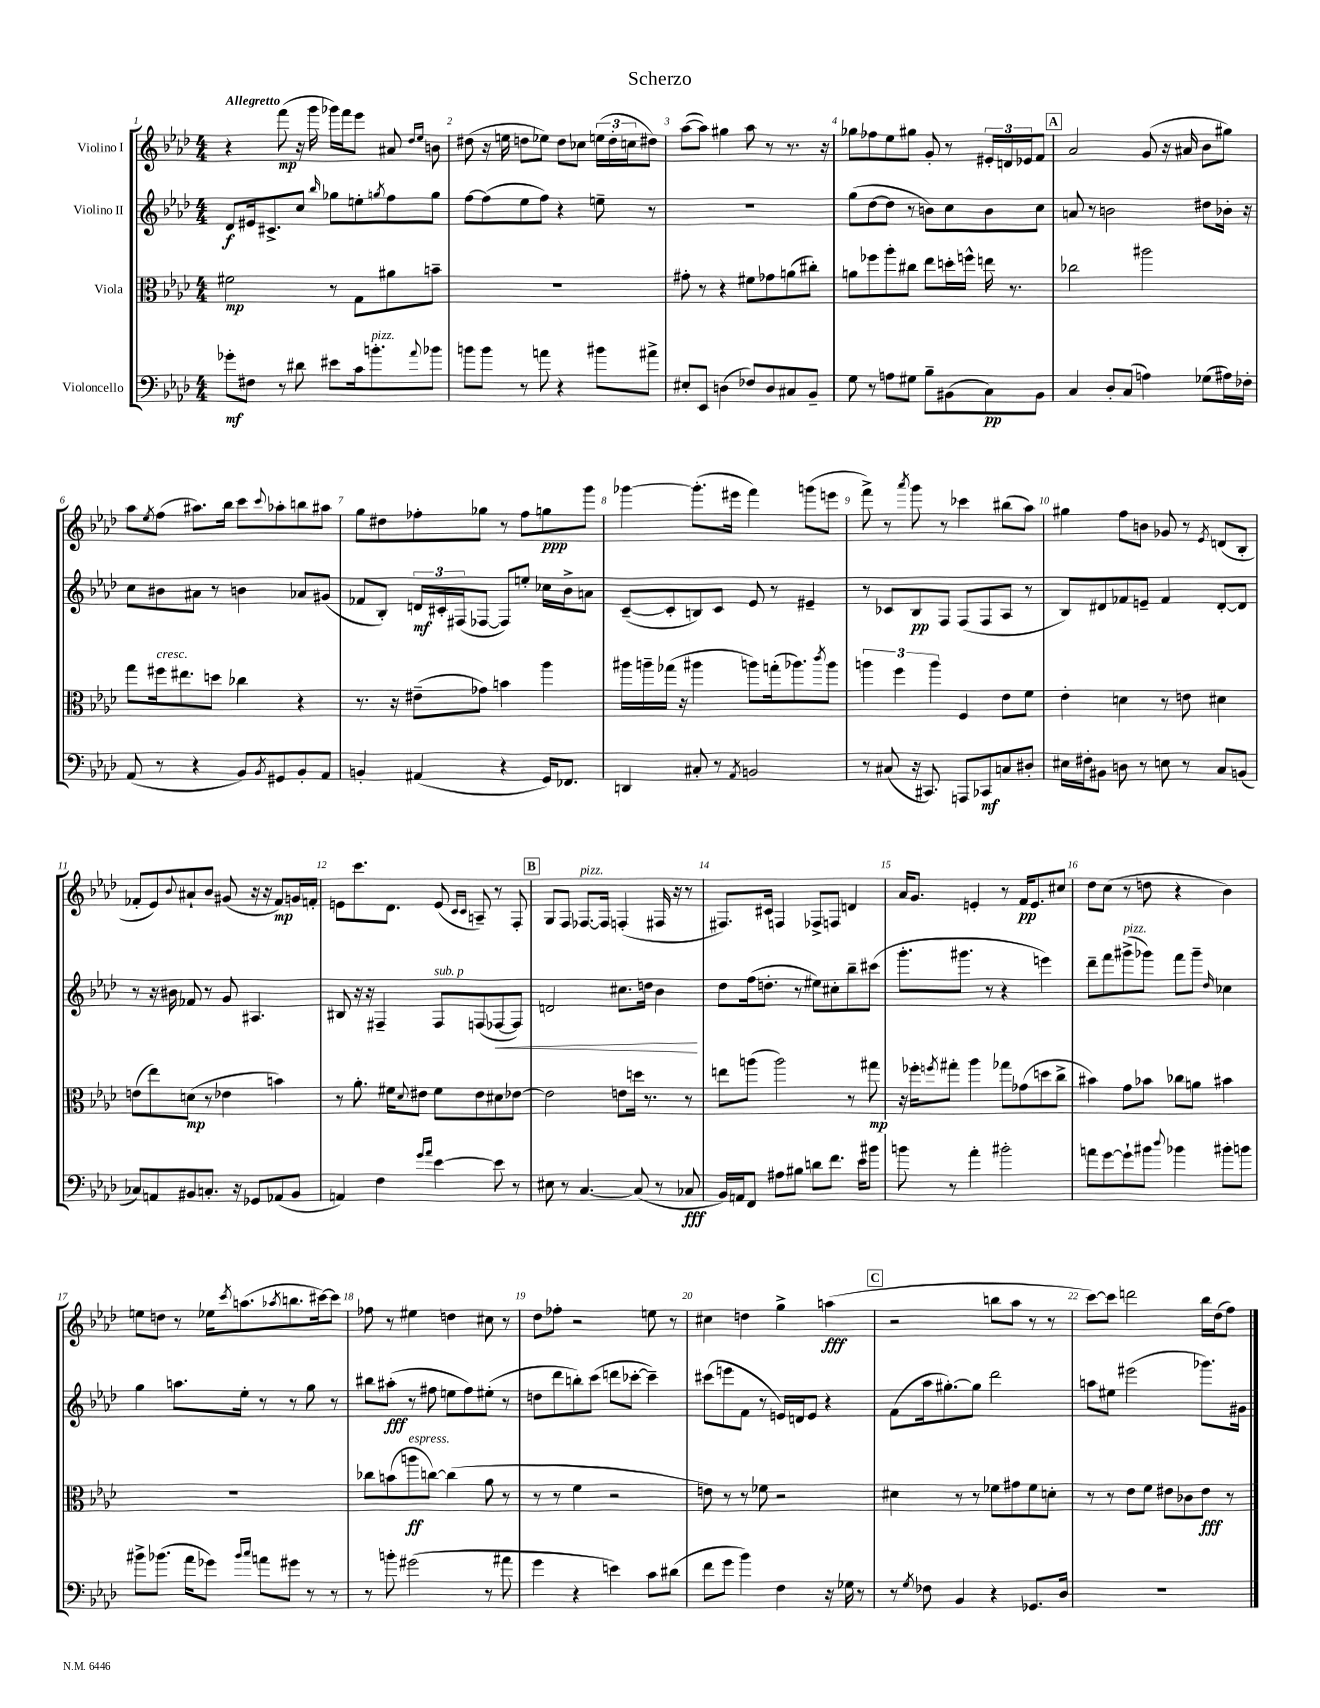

**kern	**kern	**kern	**kern
*staff4	*staff3	*staff2	*staff1
*clefF4	*clefC3	*clefG2	*clefG2
*k[b-e-a-d-]	*k[b-e-a-d-]	*k[b-e-a-d-]	*k[b-e-a-d-]
*M4/4	*M4/4	*M4/4	*M4/4
8g-'	2f#	8d-	4r
8F#	.	16e#	.
.	.	8.c#^	.
8r	.	.	(8fff
8d#	.	8cc	16r
.	.	.	16ggg
.	.	16qqbb-	.
8e#	8r	8gg-	16ggg-)
.	.	.	16fff
16c	8G	8ee'	8eee-
8.b'	.	.	.
.	.	8qgg	.
.	8a#	8ff	8a#
.	.	.	16qqdd-
8qqa-	.	.	16qqee-
8b-	8b~	8gg	8b
=	=	=	=
8b	1r	[8ff	(8dd#
8b	.	(8ff]	16r
.	.	.	16ee
8r	.	8ee-	8dd
8a	.	8ff)	8ee-)
4r	.	4r	8dd
.	.	.	8cc-
8b#	.	8ee~	(24ee
.	.	.	24dd'
.	.	.	24cc
8a#^	.	8r	8dd#)
=	=	=	=
8E#'	8g#'	1r	([8aa-
8EE-	8r	.	8aa-])
(4D	4r	.	4gg#
8F-)	8f#	.	8aa-
8D	8g-	.	8r
8C#	(8a	.	8.r
8BB-~	8cc#')	.	.
.	.	.	16r
=	=	=	=
8G	8a	(8gg	8gg-
8r	8ff-	[8dd-	8ff-
8A	8aa-'	8dd-]	8ee-
8G#	8cc#	8r	8gg#
8B-~	8ee-	8b)	8g'
(8BB#	16dd'	8cc	8r
.	16ff^^	.	.
8C)	16ee	8b	24e#'
.	.	.	24d
.	8.r	.	.
.	.	.	24e-
8BB#	.	8cc	8f
=	=	=	=
4C	2cc-	8a	2a-
.	.	8r	.
8D-'	.	2b	.
(8C	.	.	.
4A)	2aa#	.	(8g
.	.	.	16r
.	.	.	16a#
(8G-	.	8dd#	8b-
16A#)	.	16b-'	8gg#)
16F-'	.	16r	.
=	=	=	=
(8AA-	8gg	8cc	8aa-
.	.	.	8qee-
8r	16ff#	8b#	(8ff
.	8.ee#	.	.
4r	.	8a#	8.aa#)
.	8dd	8r	.
.	.	.	16bb-
8BB-)	4cc-	4b	8ccc
8qBB-	.	.	8qqccc
8GG#	.	.	8aa-'
8BB-'	4r	8a-	8bb
8AA-	.	(8g#	8aa#
=	=	=	=
4BB'	8.r	8f-	8gg
.	.	8B-')	8dd#
.	16r	.	.
(4AA#	(8e#~	24d	8ff-'
.	.	24c#'	.
.	.	(24F#	.
.	8g-)	[8F-	8gg-
4r	4b	8F-])	8r
.	.	8ee'	8ff-
16GG)	4aa-	16cc-	8gg
8.FF-	.	16b-^	.
.	.	8a	8ggg
=	=	=	=
4DD	16aa#	([8c~	[4ggg-
.	16aa~	.	.
.	(16gg-	8c']	.
.	16r	.	.
8C#'	4aa#	8B)	(8.ggg-']
8r	.	8c	.
.	.	.	16eee#
8qAA-	.	.	.
2BB	8aa)	8e-	4fff)
.	(16gg'	8r	.
.	8.aa-)	.	.
.	.	4e#~	(8ggg
.	8qccc	.	.
.	8aa-	.	8eee
=	=	=	=
8r	6aa	8r	8fff^)
(8C#	.	8c-	8r
.	6ff	.	.
.	.	.	8qaaa-
16r	.	8B-	8ggg
8.CC#)	.	.	.
.	6aa	.	.
.	.	8F	8r
8AAA	4F	(8F	4ccc-
8CC-	.	8F	.
8C	8e-	8A-	(8bb#
8D#'	8f	8r	8aa-)
=	=	=	=
16E#	4e-'	8B-)	4gg#
16F#'	.	.	.
8BB#	.	8d#	.
8D	4d	8f-	8ff
8r	.	8e~	8b
8E	8r	4f-	8g-
8r	8e	.	8r
.	.	.	8qe-
8C	4d#	[8d#'	(8d
(8BB	.	8d#]	8B-'
=	=	=	=
8C-)	(8e	8r	8f-'
8AA	8ee-)	16r	8e-)
.	.	16b#	.
.	.	.	8qqb-
8BB#	(8d	8f-	8a#`
8.C'	8r	8r	8b-
.	4e-	8g	(8g#
16r	.	.	.
8GG-	.	4.A#	16r
.	.	.	16r
(8AA-	4b)	.	8f-)
8BB#	.	.	16g
.	.	.	16f'
=	=	=	=
4AA)	8r	8B#	8e
.	8.a-'	16r	8.ccc
.	.	16r	.
4F	.	4F#~	.
.	16f#	.	8.d-
.	8qqd-	.	.
.	8e#	.	.
16qqg	.	.	.
16qqa-	.	.	.
[4e-	8f#	8F#	(8e
.	.	.	16qqc
.	.	.	16qqc
.	8e#	(8F	8A~)
8e-]	8d#	[8F-	8r
8r	[8e-	8F-])	8F'
=	=	=	=
8E#	2e-]	2d	8G
8r	.	.	8F
[4.C	.	.	[8.F-
.	.	.	16F-]
.	8e	8.cc#	(4F'
(8C]	16dd	.	.
.	8.r	16dd	.
8r	.	4b-	16F#
.	.	.	16r
8C-	8r	.	8r
=	=	=	=
16BB-)	8ee	8dd-	8.F#)
16AA	.	.	.
8FF	(8aa	(16ff	.
.	.	8.dd'	16c#
8A#	2aa)	.	4F
8B#	.	8r	.
8d	.	8ee#)	8F-^
8.f	.	8cc#'	8F
.	8r	8bb-~	4d
16e-	.	.	.
8b#	8gg#	(8ccc#	.
=	=	=	=
8b	16r	8.ggg'	16a-
.	16ff-'	.	8.g
.	8qff	.	.
8r	8gg#'	.	.
.	.	8.ggg#	.
4a-'	4aa-	.	4e'
.	.	8r	.
2b#'	8gg-	4r	8r
.	(8g-	.	16f
.	.	.	8.e
.	8dd	4eee)	.
.	8cc^	.	8cc#
=	=	=	=
8a	4b#)	8ddd-~	8dd-
[8g	.	8fff	(8cc
8g`]	8g	(8ggg#^	8r
8b#	8b-	8ggg-)	8dd
8qqdd-	.	.	.
4b-	8cc-	8fff	4r
.	8a	8ggg-~	.
.	.	16qqdd-	.
8b#'	4b#	4cc-	4b-)
8b	.	.	.
=	=	=	=
8b#^	1r	4gg	8ee
(8.b-	.	.	8dd
.	.	8.aa	8r
16a-	.	.	.
8g-)	.	.	16ee-
.	.	.	8qccc
.	.	16ee-'	(8.aa
16qqb-	.	.	.
16qqcc	.	.	.
8a	.	8r	.
.	.	.	8qaa-
8g#	.	8r	8.bb
8r	.	8gg	.
.	.	.	[16ccc#)
8r	.	8r	8ccc#]
=	=	=	=
8r	8cc-	8bb#	8ff-
8b'	(8b	(8aa#'	8r
(2g#	8aa	8r	4ee#
.	[8cc)	8ff#	.
.	(4cc]	8ee	4dd
.	.	8ff#)	.
8r	8a-	(8ee#'	8cc#
8a#	8r	8r	8r
=	=	=	=
4g	8r	8dd	8dd-
.	8r	8ddd-	8ff-'
4r	4f	8bb')	2r
.	.	(8ccc	.
4e)	2r	8ddd	.
.	.	[8ccc-'	.
8c	.	4ccc-~])	8ee
(8d#	.	.	8r
=	=	=	=
8f	8e)	(8ccc#	4cc#
8g	8r	8eee	.
4b-)	8r	8f	4dd
.	8f-	8r	.
4F	2r	16e)	4gg^
.	.	16d	.
.	.	8e	.
16r	.	4r	(4aa
16G-	.	.	.
8r	.	.	.
=	=	=	=
8r	4d#	(8f	2r
8qG	.	.	.
8F-	.	16aa-	.
.	.	[8.gg#')	.
4BB-	8r	.	.
.	8r	8gg#]	.
4r	8f-	2ddd-	8bb
.	8g#	.	8aa-
8.GG-	8f-	.	8r
.	8d'	.	8r
16D-	.	.	.
=	=	=	=
1r	8r	8aa	[8ccc)
.	8r	8ee#	8ccc]
.	8e-	(2eee#	2ddd
.	8f	.	.
.	8e#	.	.
.	8c-	.	.
.	8e#	8.ggg-)	16bb-
.	.	.	(16dd-
.	8r	.	8ff)
.	.	16g#	.
==	==	==	==
*-	*-	*-	*-
